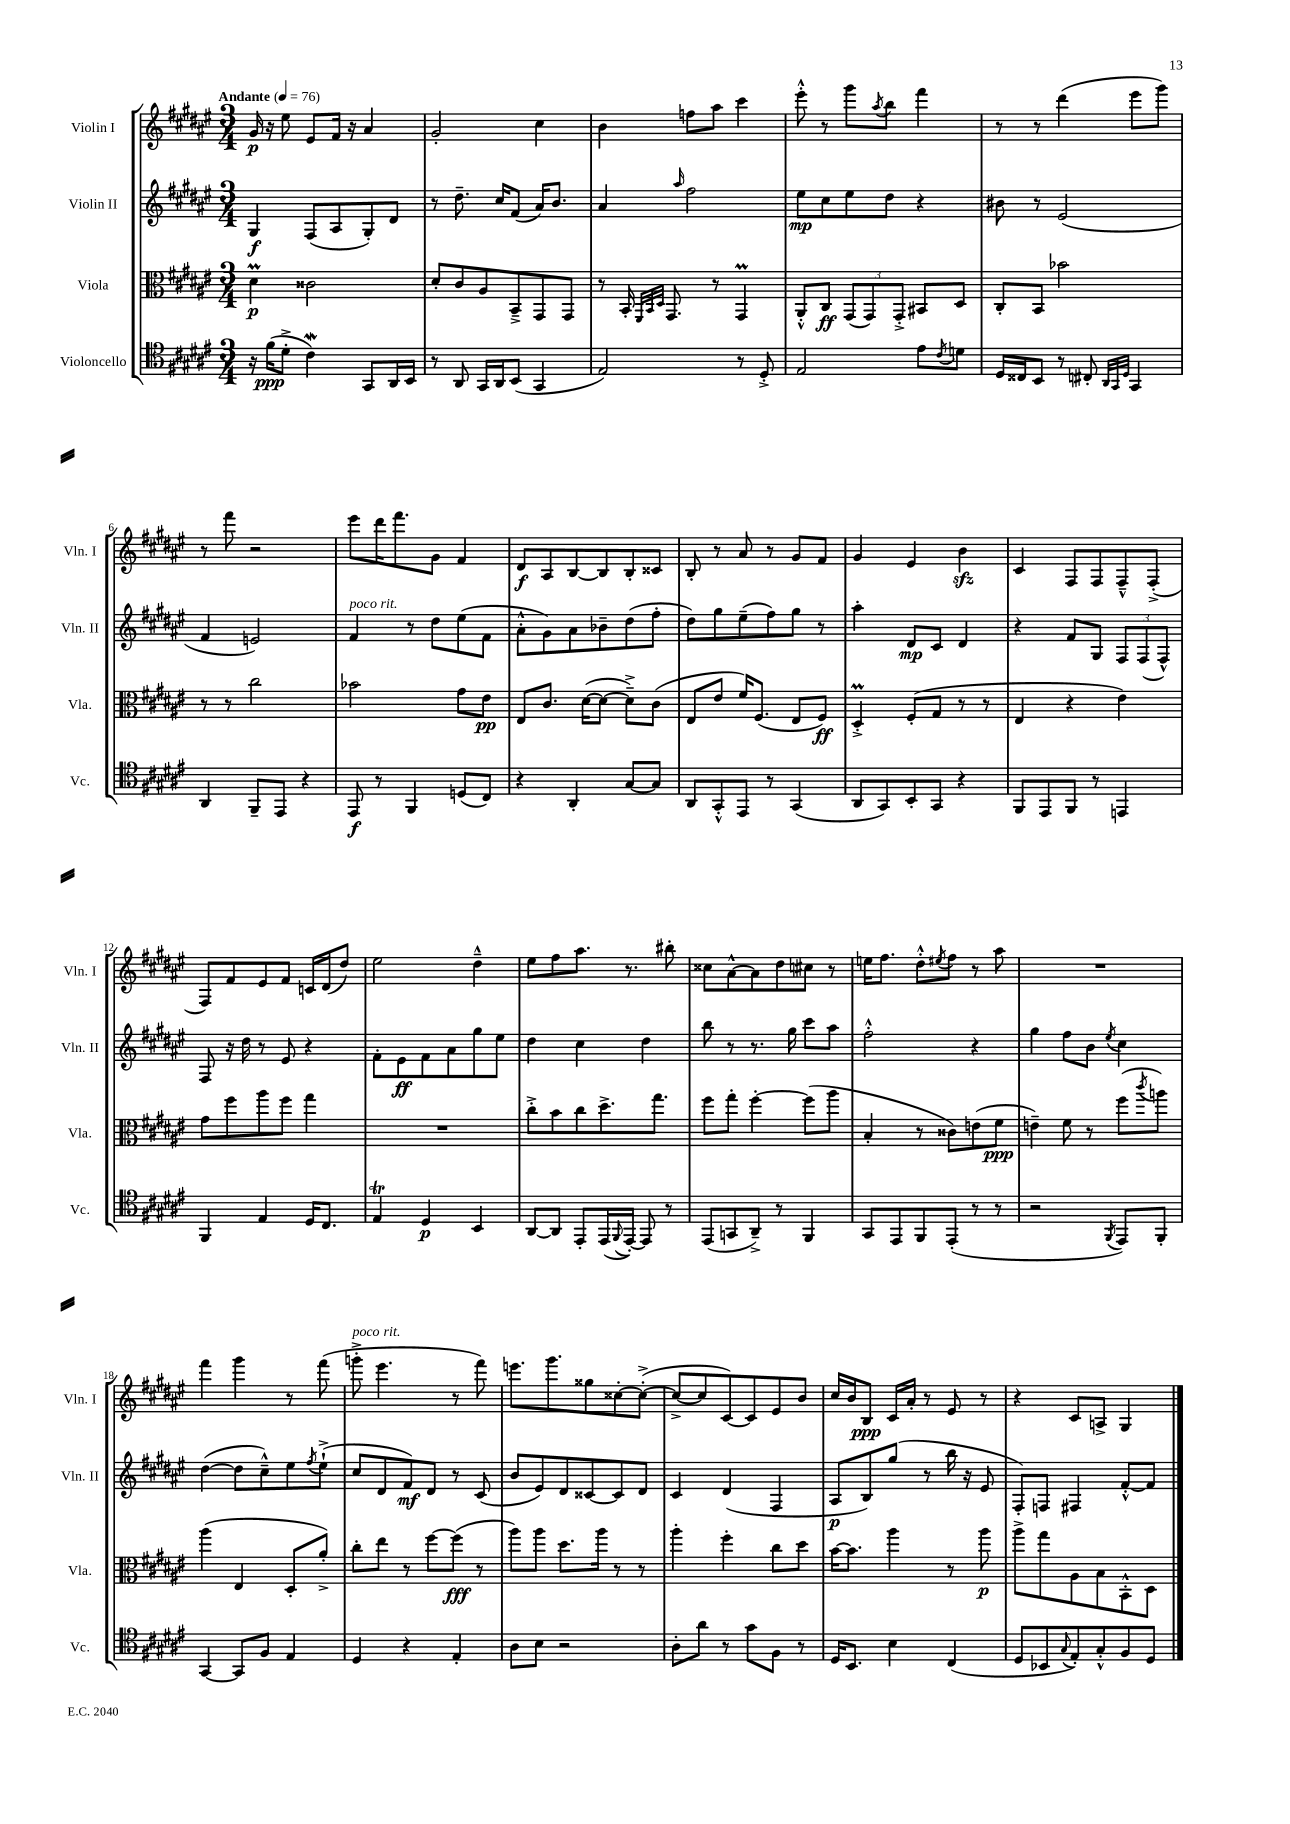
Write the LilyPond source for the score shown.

<<
\new StaffGroup <<
\new Staff = "s0" \with { instrumentName = "Violin I" shortInstrumentName = "Vln. I" } {
    \clef treble \key fis \major \numericTimeSignature \time 3/4 \tempo "Andante" 4 = 76
    gis'16\p r16 eis''8 eis'8 fis'16 r16 ais'4 |
    gis'2-. cis''4 |
    b'4 f''8 ais''8 cis'''4 |
    eis'''8-.-^ r8 gis'''8 \acciaccatura { ais''8 } b''8 fis'''4 |
    r8 r8 dis'''4( eis'''8 gis'''8) |
    r8 fis'''8 r2 |
    eis'''8 dis'''16 fis'''8. gis'8 fis'4 |
    dis'8\f ais8 b8~ b8 b8-. cisis'8 |
    b8-. r8 ais'8 r8 gis'8 fis'8 |
    gis'4 eis'4 b'4\sfz |
    cis'4 fis8 fis8 fis8---^ fis8-.->( |
    fis8) fis'8 eis'8 fis'8 c'16 dis'16( dis''8) |
    eis''2 dis''4---^ |
    eis''8 fis''8 ais''8. r8. bis''8-. |
    cisis''8 ais'8~-^ ais'8 dis''8 cis''8 r8 |
    e''16 fis''8. dis''8-.-^ \acciaccatura { eis''8 } fis''8 r8 ais''8 |
    R2. |
    fis'''4 gis'''4 r8 fis'''8( |
    g'''8-.->^\markup { \italic "poco rit." } eis'''4. r8 fis'''8) |
    e'''8. gis'''8. gisis''8 cisis''8~-. cisis''8~-.->( |
    cisis''8~-> cisis''8 cis'8~) cis'8 eis'8 b'8 |
    cis''16 b'16 b8\ppp cis'16 ais'16-. r8 eis'8 r8 |
    r4 cis'8 a8-> gis4 \bar "|." |
}
\new Staff = "s1" \with { instrumentName = "Violin II" shortInstrumentName = "Vln. II" } {
    \clef treble \key fis \major \numericTimeSignature \time 3/4
    gis4\f fis8( ais8 gis8-.) dis'8 |
    r8 dis''8.-- cis''16 fis'8( ais'16) b'8. |
    ais'4 \grace { ais''16 } fis''2 |
    eis''8\mp cis''8 eis''8 dis''8 r4 |
    bis'8 r8 eis'2( |
    fis'4 e'2) |
    fis'4^\markup { \italic "poco rit." } r8 dis''8 eis''8( fis'8 |
    ais'8-.-^ gis'8) ais'8 bes'8-- dis''8( fis''8-. |
    dis''8) gis''8 eis''8--( fis''8) gis''8 r8 |
    ais''4-. dis'8\mp cis'8 dis'4 |
    r4 fis'8 gis8 \tuplet 3/2 { fis8 fis8( fis8-^) } |
    fis8 r16 dis''16 r8 eis'8 r4 |
    fis'8-. eis'8\ff fis'8 ais'8 gis''8 eis''8 |
    dis''4 cis''4 dis''4 |
    b''8 r8 r8. gis''16 cis'''8 ais''8 |
    fis''2-.-^ r4 |
    gis''4 fis''8 b'8 \acciaccatura { eis''8 } cis''4 |
    dis''4~( dis''8 cis''8---^) eis''8 \acciaccatura { fis''8 } eis''8-!->( |
    cis''8 dis'8 fis'8\mf) dis'8 r8 cis'8( |
    b'8 eis'8) dis'8 cisis'8~ cisis'8 dis'8 |
    cis'4 dis'4( fis4 |
    ais8\p b8) gis''8( r8 b''16 r16 eis'8 |
    fis8-.) f8 fis4 fis'8~-.-^ fis'8 \bar "|." |
}
\new Staff = "s2" \with { instrumentName = "Viola" shortInstrumentName = "Vla." } {
    \clef alto \key fis \major \numericTimeSignature \time 3/4
    dis'4\prall\p cisis'2 |
    dis'8-. cis'8 ais8 b,8---> gis,8 gis,8 |
    r8 b,16-. \grace { fis,32 b,32 dis32 } gis,8. r8 gis,4\prall |
    ais,8-.-^ cis8\ff \tuplet 3/2 { gis,8( gis,8) gis,8-.-> } bis,8 dis8 |
    cis8-. b,8 bes'2 |
    r8 r8 cis''2 |
    bes'2 gis'8 eis'8\pp |
    eis8 cis'8. dis'16~( dis'8~ dis'8--->) cis'8( |
    eis8 eis'8 fis'16) fis8.( eis8 fis8\ff) |
    dis4-.->\prall fis8-.( gis8 r8 r8 |
    eis4 r4 eis'4) |
    gis'8 fis''8 ais''8 fis''8 gis''4 |
    R2. |
    cis''8-.-> b'8 cis''8 dis''8.-> gis''8. |
    fis''8 gis''8-. fis''4~-. fis''8( ais''8 |
    b4-. r8 cisis'8) e'8( fis'8\ppp |
    e'4--) fis'8 r8 fis''8( \acciaccatura { cis'''8 } a''8) |
    ais''4( eis4 dis8-. ais'8-.->) |
    cis''8-. eis''8 r8 fis''8~ fis''8\fff( r8 |
    ais''8) ais''8 dis''8. ais''16 r8 r8 |
    ais''4-. fis''4-. cis''8 dis''8 |
    b'16~ b'8. ais''4 r8 ais''8\p |
    ais''8-> gis''8 ais8 b8 b,8-.-^ dis8 \bar "|." |
}
\new Staff = "s3" \with { instrumentName = "Violoncello" shortInstrumentName = "Vc." } {
    \clef tenor \key fis \major \numericTimeSignature \time 3/4
    r16 fis'16\ppp( dis'8-.-> cis'4\mordent) gis,8 ais,16 b,16 |
    r8 ais,8 gis,16 ais,16 b,8( gis,4 |
    eis2) r8 dis8-.-> |
    eis2 eis'8 \acciaccatura { cis'8 } d'8 |
    dis16 cisis16 b,8 r8 cis8-. \grace { ais,32 gis,32 dis32 } gis,4 |
    ais,4 fis,8-- eis,8 r4 |
    eis,8\f r8 fis,4 d8( cis8) |
    r4 ais,4-. gis8~ gis8 |
    ais,8 gis,8-.-^ eis,8 r8 gis,4( |
    ais,8 gis,8) b,8-. gis,8 r4 |
    fis,8 eis,8 fis,8 r8 e,4 |
    fis,4 eis4 dis16 cis8. |
    eis4\trill dis4\p b,4 |
    ais,8~ ais,8 eis,8-. eis,16( \appoggiatura { fis,8 } eis,16~-.) eis,8 r8 |
    eis,8( g,8 ais,8--->) r8 fis,4 |
    gis,8 eis,8 fis,8 eis,8-.( r8 r8 |
    r2 \acciaccatura { fis,8 } eis,8) fis,8-. |
    gis,4~ gis,8 fis8 eis4 |
    dis4 r4 eis4-. |
    ais8 b8 r2 |
    ais8-. ais'8 r8 gis'8 fis8 r8 |
    dis16 b,8. b4 cis4( |
    dis8 bes,8 \appoggiatura { gis8 } eis8-.) gis8-.-^ fis8 dis8 \bar "|." |
}
>>
>>
